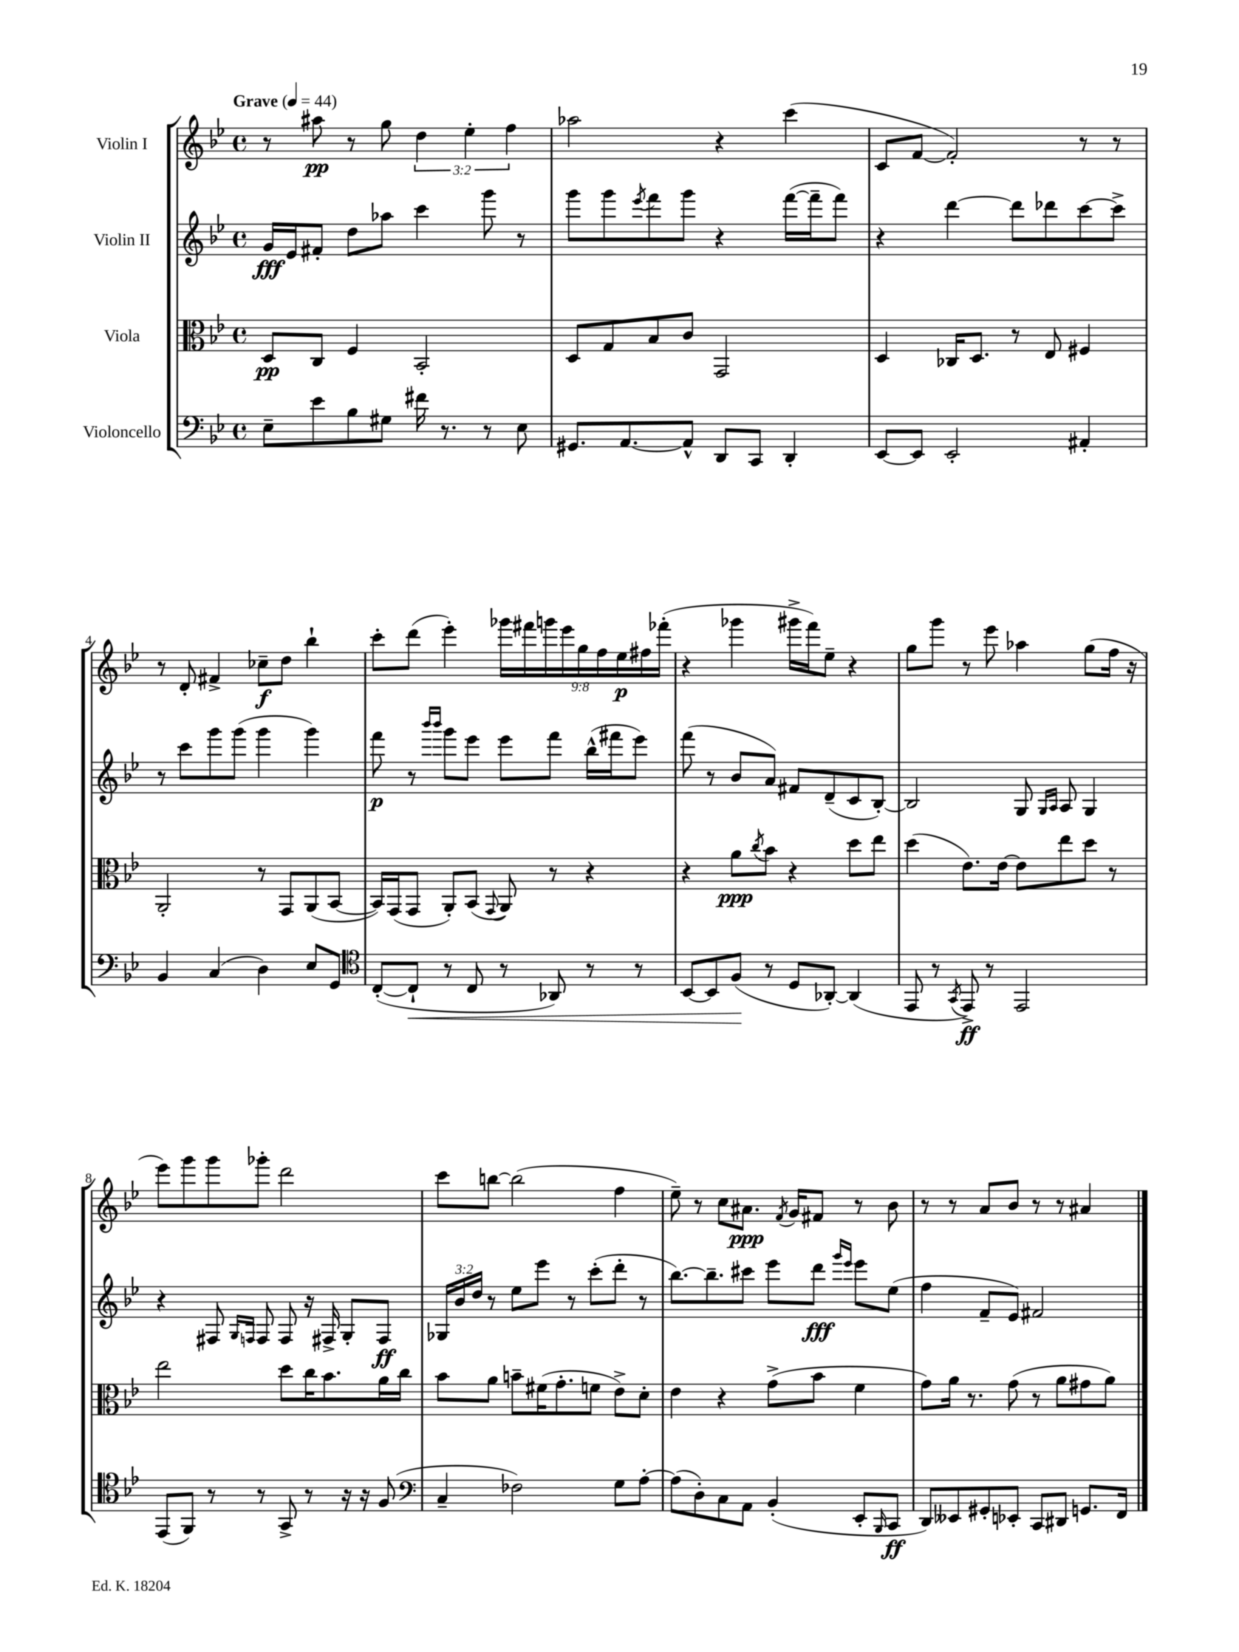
<<
\new StaffGroup <<
\new Staff = "s0" \with { instrumentName = "Violin I" } {
    \clef treble \key bes \major \defaultTimeSignature \time 4/4 \override Staff.TupletNumber.text = #tuplet-number::calc-fraction-text \tempo "Grave" 4 = 44
    r8 ais''8\pp r8 g''8 \tuplet 3/2 { d''4 ees''4-. f''4 } |
    aes''2 r4 c'''4( |
    c'8 f'8~ f'2-.) r8 r8 |
    r8 d'8-. fis'4-> ces''8--\f d''8 bes''4-! |
    c'''8-. d'''8( ees'''4-.) \tuplet 9/8 { ges'''16 fis'''16 g'''16 ees'''16 g''16 f''16 ees''16\p fis''16 fes'''16-.( } |
    r4 ges'''4 gis'''16-> f'''16) ees''8-- r4 |
    g''8 g'''8 r8 ees'''8 aes''4 g''8( f''16 r16 |
    ees'''8) g'''8 g'''8 ges'''8-. d'''2 |
    c'''8 b''8~ b''2( f''4 |
    ees''8--) r8 c''8 ais'8.\ppp \acciaccatura { f'8 } g'16 fis'8 r8 bes'8 |
    r8 r8 a'8 bes'8 r8 r8 ais'4 \bar "|." |
}
\new Staff = "s1" \with { instrumentName = "Violin II" } {
    \clef treble \key bes \major \defaultTimeSignature \time 4/4 \override Staff.TupletNumber.text = #tuplet-number::calc-fraction-text
    g'16\fff ees'16 fis'8-. d''8 aes''8 c'''4 g'''8 r8 |
    g'''8 g'''8 \acciaccatura { ees'''8 } f'''8 g'''8 r4 f'''16~( f'''16-- f'''8) |
    r4 d'''4~ d'''8 des'''8 c'''8~ c'''8-> |
    r8 c'''8 g'''8 g'''8( g'''4 g'''4) |
    f'''8\p r8 \grace { bes'''16 bes'''16 } g'''8 ees'''8 ees'''8 f'''8 bes''16-^( fis'''16 ees'''8) |
    f'''8( r8 bes'8 a'8) fis'8 d'8--( c'8 bes8~-.) |
    bes2 g8 \grace { g16 a16 } a8 g4 |
    r4 fis8 \grace { g16 f16 } f8 f8 r16 fis16-> g8-. fis8\ff |
    \tuplet 3/2 { ges16 bes'16 d''16 } r8 ees''8 ees'''8 r8 c'''8-.( d'''8-. r8 |
    bes''8.~) bes''8.-- cis'''8 ees'''8 d'''8\fff \grace { g'''16 ees'''16 } ees'''8 ees''8( |
    f''4 f'8-- ees'8) fis'2 \bar "|." |
}
\new Staff = "s2" \with { instrumentName = "Viola" } {
    \clef alto \key bes \major \defaultTimeSignature \time 4/4
    d8\pp c8 f4 bes,2-. |
    d8 g8 bes8 c'8 g,2 |
    d4 ces16 d8. r8 ees8 fis4 |
    a,2-. r8 g,8 a,8( bes,8~ |
    bes,16) g,16( g,8 a,8-.) bes,8( \appoggiatura { g,8 } a,8) r8 r4 |
    r4 a'8\ppp \acciaccatura { c''8 } bes'8 r4 d''8 ees''8 |
    d''4( ees'8.) ees'16~ ees'8 ees''8 d''8 r8 |
    ees''2 d''8 c''16 bes'8. a'16 c''16 |
    bes'8 a'8 b'8-- fis'16( g'8.-. f'8 ees'8->) d'8-. |
    ees'4 r4 g'8->( bes'8 f'4 |
    g'8) a'16 r8. g'8( r8 a'8 gis'8 a'8) \bar "|." |
}
\new Staff = "s3" \with { instrumentName = "Violoncello" } {
    \clef bass \key bes \major \defaultTimeSignature \time 4/4
    ees8-- ees'8 bes8 gis8 fis'16 r8. r8 ees8 |
    gis,8. a,8.~ a,8-^ d,8 c,8 d,4-. |
    ees,8~ ees,8 ees,2-. ais,4-. |
    bes,4 c4( d4) ees8 g,8 |
    \clef tenor c8~-.( c8-!\< r8 c8 r8 aes,8) r8 r8 |
    bes,8~ bes,8 f8\!( r8 d8 aes,8~-.) aes,4( |
    ees,8 r8 \acciaccatura { g,8 } ees,8->\ff) r8 ees,2 |
    ees,8( f,8) r8 r8 g,8-> r8 r16 r16 f8( |
    \clef bass c4-- fes2) g8 a8~-. |
    a8( d8-.) c8 a,8 bes,4-.( ees,8-. \grace { bes,,16 } c,8\ff |
    d,8) eeses,8 gis,8-. ees,8-. c,8 dis,8 g,8. f,16 \bar "|." |
}
>>
>>
